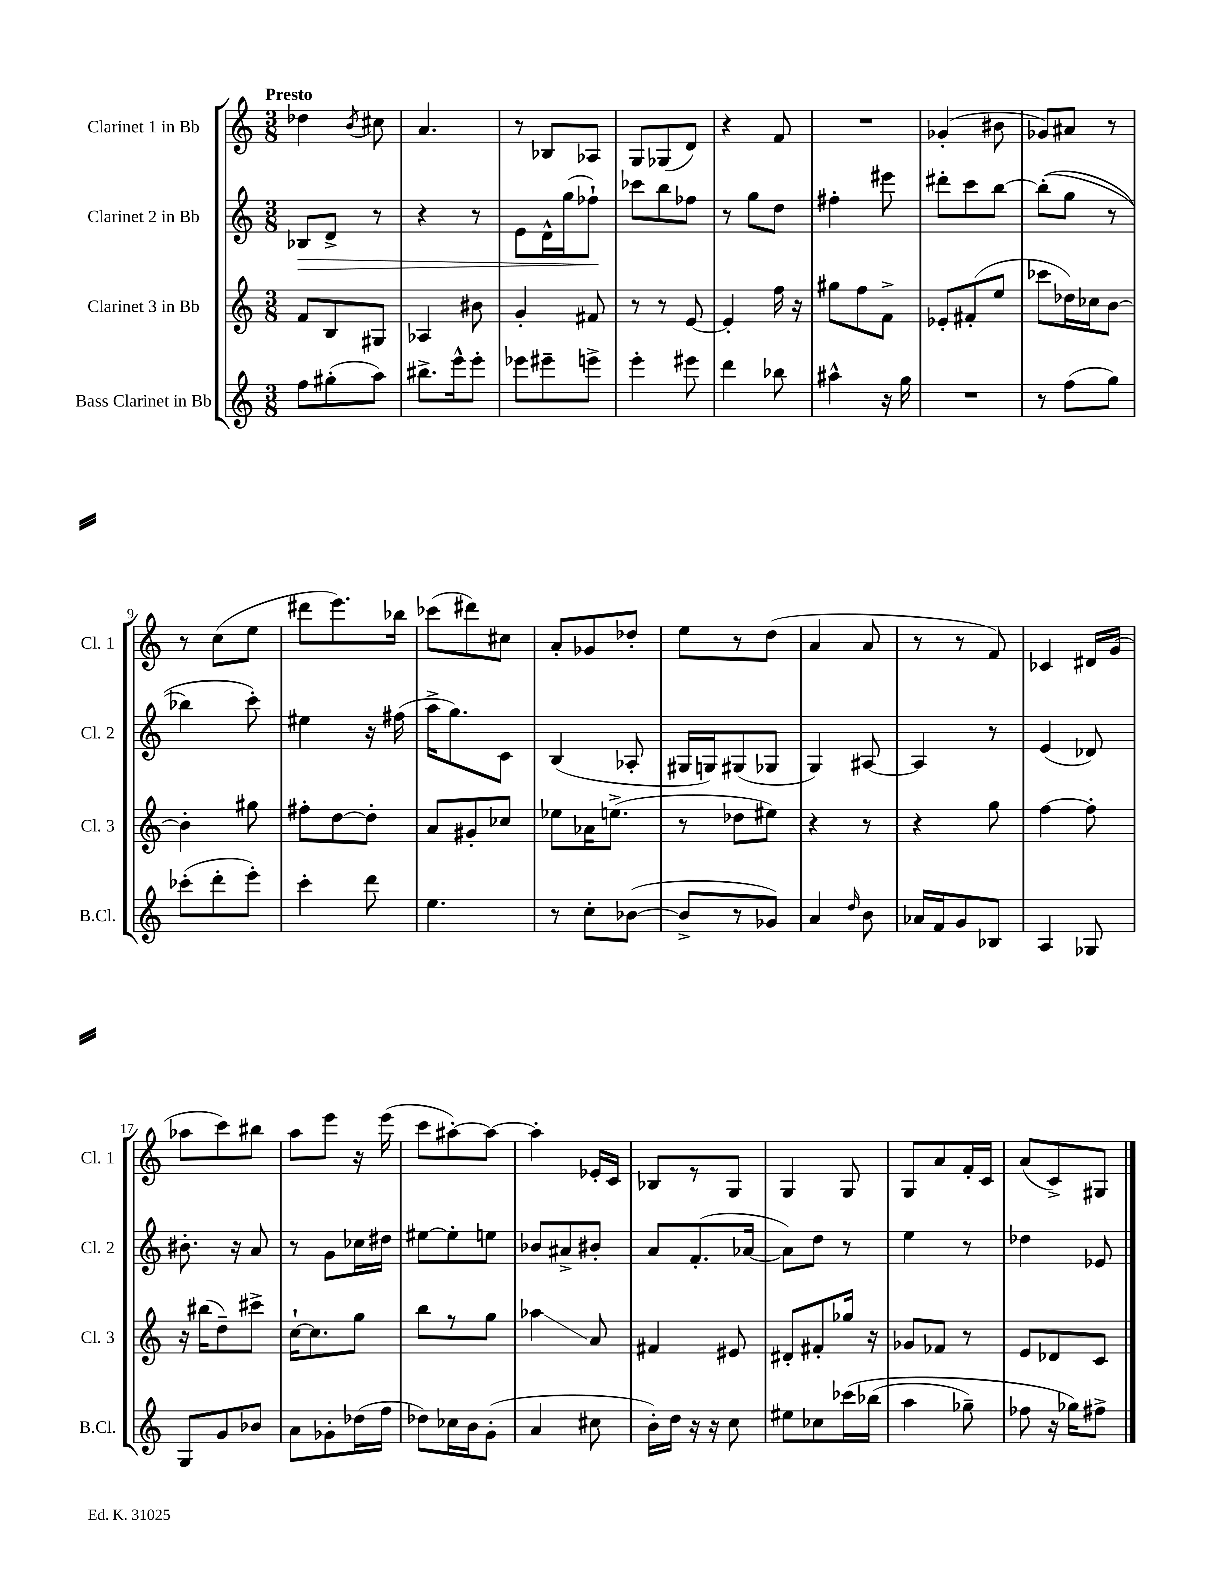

**kern	**kern	**kern	**kern
*staff4	*staff3	*staff2	*staff1
*clefG2	*clefG2	*clefG2	*clefG2
*k[]	*k[]	*k[]	*k[]
*M3/8	*M3/8	*M3/8	*M3/8
8ff	8f	8B-	4dd-
(8gg#'	8B	8d^	.
.	.	.	8qb
8aa)	8G#	8r	8cc#
=	=	=	=
8.bb#^	4A-	4r	4.a
16eee^^	.	.	.
8eee'	8b#	8r	.
=	=	=	=
8eee-	4g'	8e	8r
8eee#~	.	16d^^	8B-
.	.	(16gg	.
8eee^	8f#	8ff-`)	8A-
=	=	=	=
4eee'	8r	8ccc-	8G
.	8r	8bb	(8G-
8eee#	[8e	8ff-	8d)
=	=	=	=
4ddd	4e']	8r	4r
.	.	8gg	.
8bb-	16ff	8dd	8f
.	16r	.	.
=	=	=	=
4aa#^^	8gg#	4ff#'	4.r
.	8ff	.	.
16r	8f^	8eee#	.
16gg	.	.	.
=	=	=	=
4.r	8e-'	8ddd#'	(4g-'
.	(8f#'	8ccc	.
.	8ee	[8bb	8b#
=	=	=	=
8r	8ccc-	&((8bb']	8g-)
(8ff	16dd-)	8gg	8a#
.	16cc-	.	.
8gg)	[8b	8r	8r
=	=	=	=
(8ccc-'	4b']	4bb-)	8r
8ddd'	.	.	(8cc
8eee')	8gg#	8ccc'&)	8ee
=	=	=	=
4ccc'	8ff#'	4ee#	8ddd#
.	[8dd	.	8.eee)
8ddd	8dd']	16r	.
.	.	(16ff#	16bb-
=	=	=	=
4.ee	8a	16aa^	(8ccc-
.	.	8.gg)	.
.	8g#'	.	8ddd#)
.	8cc-	8c	8cc#
=	=	=	=
8r	8ee-	(4B	8a'
8cc'	16a-	.	8g-
.	(8.ee^	.	.
([8b-	.	8A-'	8dd-'
=	=	=	=
8b-^]	8r	16G#	8ee
.	.	16G)	.
8r	8dd-	(8G#	8r
8g-)	8ee#)	8G-	(8dd
=	=	=	=
4a	4r	4G)	4a
16qqdd	.	.	.
8b	8r	[8A#	8a
=	=	=	=
16a-	4r	4A#]	8r
16f	.	.	.
8g	.	.	8r
8B-	8gg	8r	8f)
=	=	=	=
4A	[4ff	(4e	4c-
8G-	8ff']	8d-)	16d#
.	.	.	(16g
=	=	=	=
8G	16r	8.b#'	8aa-
.	(16bb#	.	.
8g	8dd~)	.	8ccc)
.	.	16r	.
8b-	8ccc#^	8a	8bb#
=	=	=	=
8a	[16cc`	8r	8aa
.	8.cc]	.	.
8g-'	.	8g	8eee
(16dd-	8gg	16cc-	16r
16ff	.	16dd#	(16eee
=	=	=	=
8dd-)	8bb	[8ee#	8ccc
16cc-	8r	8ee#']	[8aa#')
16b	.	.	.
(8g'	8gg	8ee	8aa#_
=	=	=	=
4a	4aa-	8b-	4aa#']
.	.	8a#^	.
8cc#	8a	8b#'	16e-'
.	.	.	16c
=	=	=	=
16b')	4f#	8a	8B-
16dd	.	.	.
16r	.	(8.f'	8r
16r	.	.	.
8cc	8e#	.	8G
.	.	[16a-	.
=	=	=	=
8ee#	8d#'	8a-])	4G
8cc-	8f#'	8dd	.
&(16ccc-	16gg-	8r	8G
(16bb-	16r	.	.
=	=	=	=
4aa	8g-	4ee	8G
.	8f-	.	8a
8gg-~)	8r	8r	16f'
.	.	.	16c
=	=	=	=
8ff-	8e	4dd-	(8a
16r	8d-	.	8c^)
16gg-&)	.	.	.
8ff#^	8c	8e-	8G#
==	==	==	==
*-	*-	*-	*-
